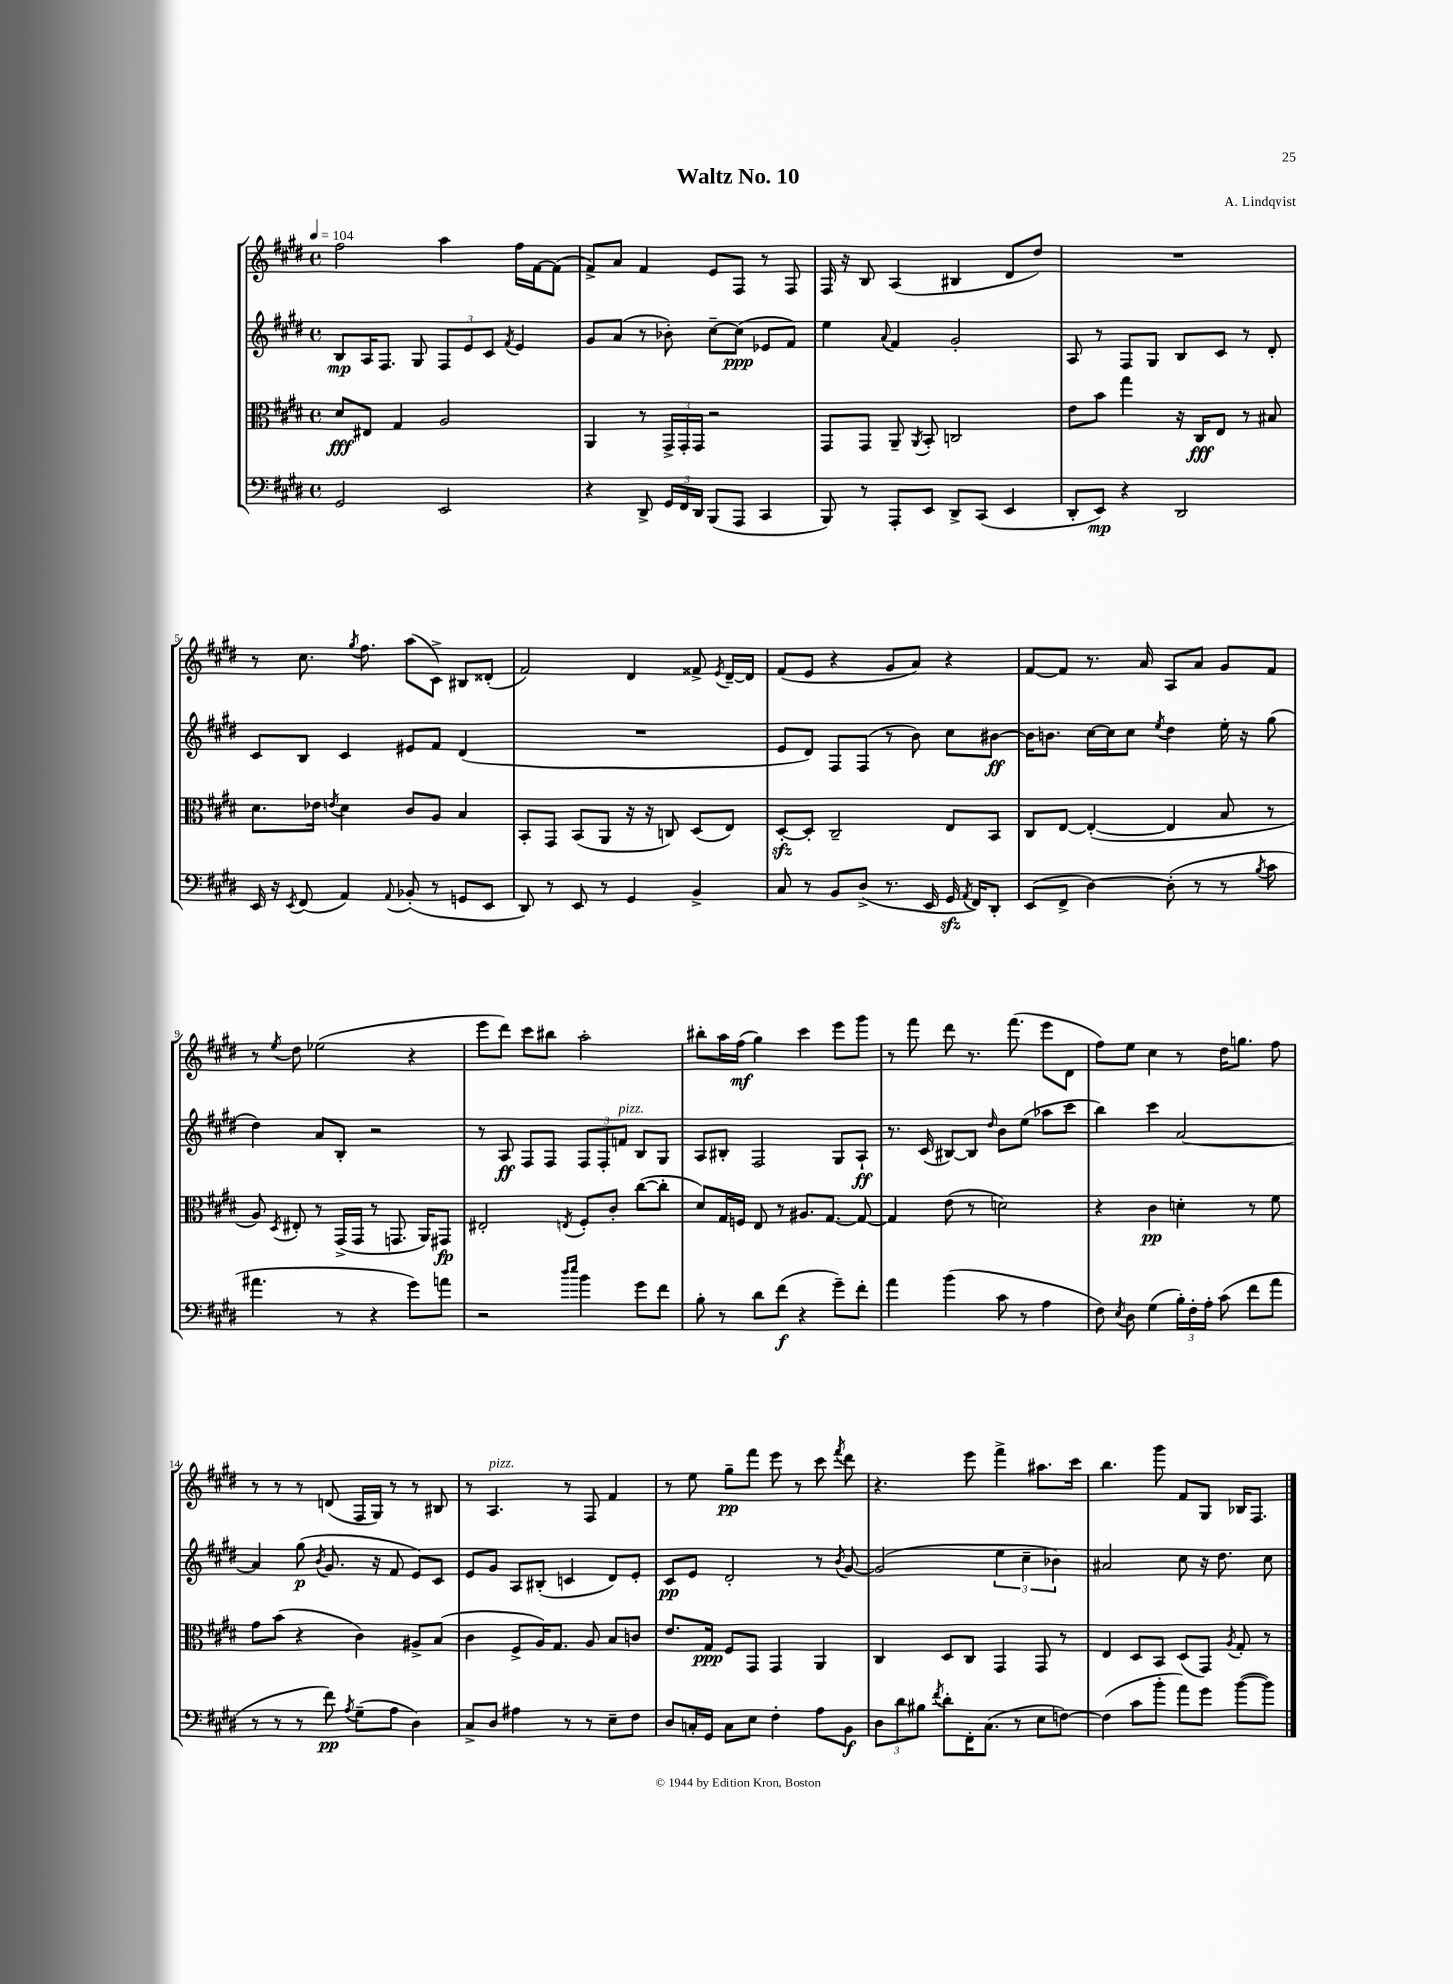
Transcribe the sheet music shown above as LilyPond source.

\header { title = "Waltz No. 10" composer = "A. Lindqvist" }
<<
\new StaffGroup <<
\new Staff = "s0" {
    \clef treble \key e \major \defaultTimeSignature \time 4/4 \tempo 4 = 104
    \autoBeamOff fis''2 a''4 fis''16[ fis'16~ fis'8]( |
    fis'8[->) a'8] fis'4 e'8[ fis8] r8 fis8 |
    fis16 r16 b8 a4( bis4 dis'8[ dis''8]) |
    R1 |
    r8 cis''8. \acciaccatura { gis''8 } fis''8. a''8[( cis'8]->) bis8[ disis'8]-.( |
    fis'2) dis'4 fisis'8-> \acciaccatura { e'8 } dis'16[~-- dis'16] |
    fis'8[( e'8] r4 gis'8[ a'8]) r4 |
    fis'8[~ fis'8] r8. a'16 a8[ a'8] gis'8[ fis'8] |
    r8 \acciaccatura { e''8 } dis''8 ees''2( r4 |
    e'''8[ dis'''8]) cis'''8[ bis''8] a''2-. |
    bis''8[-. a''16 fis''16]\mf( gis''4) cis'''4 e'''8[ gis'''8] |
    r8 fis'''8 dis'''8 r8. fis'''8.( e'''8[ dis'8] |
    fis''8[) e''8] cis''4 r8 dis''16[ g''8.] fis''8 |
    r8 r8 r8 d'8( fis16[ gis16]) r8 r8 bis8 |
    r8 a4.^\markup { \italic "pizz." } r8 fis8 fis'4 |
    r8 e''8 gis''8[--\pp fis'''8] e'''8 r8 cis'''8 \acciaccatura { fis'''8 } dis'''8 |
    r4. e'''8 fis'''4-> ais''8.[ cis'''16] |
    b''4. gis'''8 fis'8[ gis8] bes16[ fis8.] \bar "|." |
}
\new Staff = "s1" {
    \clef treble \key e \major \defaultTimeSignature \time 4/4
    \autoBeamOff b8[\mp a16 fis8.] gis8 \tuplet 3/2 { fis8[ e'8 cis'8] } \acciaccatura { fis'8 } e'4 |
    gis'8[ a'8]( r8 bes'8-.) cis''8[~-- cis''8]\ppp( ees'8[ fis'8]) |
    e''4 \appoggiatura { a'8 } fis'4 gis'2-. |
    a8 r8 fis8[ gis8] b8[ cis'8] r8 dis'8-. |
    cis'8[ b8] cis'4 eis'8[ fis'8] dis'4( |
    R1 |
    e'8[ dis'8]) fis8[ fis8]( r8 b'8) cis''8[ bis'8]~\ff |
    bis'16[ b'8.] cis''16[~ cis''16 cis''8] \acciaccatura { e''8 } dis''4 e''16-. r16 gis''8( |
    dis''4) a'8[ b8]-. r2 |
    r8 a8\ff fis8[ fis8] \tuplet 3/2 { fis8[ fis8-. f'8]^\markup { \italic "pizz." } } b8[ gis8] |
    a8[ bis8]-. fis2 gis8[ a8]-!\ff |
    r8. cis'16( bis8[~) bis8] \grace { dis''16 } b'8[ e''8]( aes''8[ cis'''8] |
    b''4) cis'''4 a'2~ |
    a'4 gis''8\p( \acciaccatura { b'8 } gis'8. r16 fis'8 e'8[) cis'8] |
    e'8[ gis'8] a8[ bis8]-.( c'4 dis'8[) e'8]-. |
    cis'8[\pp e'8] dis'2-. r8 \acciaccatura { b'8 } gis'8~ |
    gis'2( \tuplet 3/2 { e''4 cis''4-- bes'4) } |
    ais'2 cis''8 r16 dis''8. cis''8 \bar "|." |
}
\new Staff = "s2" {
    \clef alto \key e \major \defaultTimeSignature \time 4/4
    \autoBeamOff dis'8[\fff eis8] gis4 a2 |
    a,4 r8 \tuplet 3/2 { gis,16[-> gis,16-. gis,16] } r2 |
    gis,8[ gis,8] a,8-- \acciaccatura { a,8 } b,8-. c2 |
    e'8[ b'8] gis''4 r16 cis16[\fff e8] r8 bis8 |
    dis'8.[ ees'16] \acciaccatura { e'8 } dis'4 cis'8[ a8] b4 |
    b,8[-. gis,8] b,8[( a,8] r16 r16 c8) dis8[( e8]) |
    dis8[~-.\sfz dis8]-. cis2-- e8[ b,8] |
    cis8[ e8]~ e4~-.( e4 b8 r8 |
    a8) \acciaccatura { dis8 } eis8-. r8 gis,16[->( gis,16] r8 g,8. a,16[) gis,8]\fp |
    eis2-. \acciaccatura { e8 } fis8[-. cis'8]-. cis''8[~( cis''8]-. |
    dis'8[) gis16 f16] e8 r8 ais8.[ gis8.]~ gis8~ |
    gis4 e'8( r8 d'2) |
    r4 cis'4\pp d'4-. r8 fis'8 |
    gis'8[ b'8]( r4 cis'4) ais8[-> b8]( |
    cis'4 fis8[-> a16) gis8.] a8 b8[ c'8] |
    e'8.[ gis16]\ppp fis8[ gis,8] gis,4 a,4 |
    cis4 dis8[ cis8] gis,4 gis,8 r8 |
    e4 dis8[ b,8] dis8[( gis,8]) \acciaccatura { a8 } gis8-. r8 \bar "|." |
}
\new Staff = "s3" {
    \clef bass \key e \major \defaultTimeSignature \time 4/4
    \autoBeamOff gis,2 e,2 |
    r4 dis,8-> \tuplet 3/2 { gis,16[ fis,16 dis,16] } b,,8[( a,,8] cis,4 |
    b,,8) r8 a,,8[-. e,8] dis,8[-> cis,8]( e,4 |
    dis,8[-. e,8]\mp) r4 dis,2 |
    e,16 r16 \acciaccatura { e,8 } fis,8( a,4) \appoggiatura { a,8 } bes,8-.( r8 g,8[ e,8] |
    dis,8) r8 e,8 r8 gis,4 b,4-> |
    cis8 r8 b,8[ dis8]->( r8. e,16 gis,16\sfz \acciaccatura { a,8 } fis,16[) dis,8]-. |
    e,8[( fis,8]-> dis4~) dis8-.( r8 r8 \acciaccatura { b8 } cis'8 |
    ais'4. r8 r4 gis'8[) a'8] |
    r2 \grace { dis''16[ e''16] } b'4 gis'8[ fis'8] |
    b8-. r8 dis'8[ fis'8]\f( r4 gis'8[--) fis'8]-. |
    a'4 b'4( cis'8 r8 a4 |
    fis8) \acciaccatura { e8 } dis8 gis4( \tuplet 3/2 { b16[-.) fis16-. a16]-. } cis'8( fis'8[ a'8] |
    r8 r8 r8 fis'8\pp) \acciaccatura { a8 } gis8[--( a8] dis4) |
    cis8[-> dis8] ais4 r8 r8 e8[-- fis8] |
    dis8[ c16-. gis,16] c8[ e8] fis4-. a8[ b,8]\f |
    \tuplet 3/2 { dis8[ dis'8 bis8] } \acciaccatura { fis'8 } dis'8[-. fis,16-. cis8.]( r8 e8[ f8]~) |
    f4( cis'8[ b'8]-. a'8[) gis'8] b'8[~( b'8]) \bar "|." |
}
>>
>>
